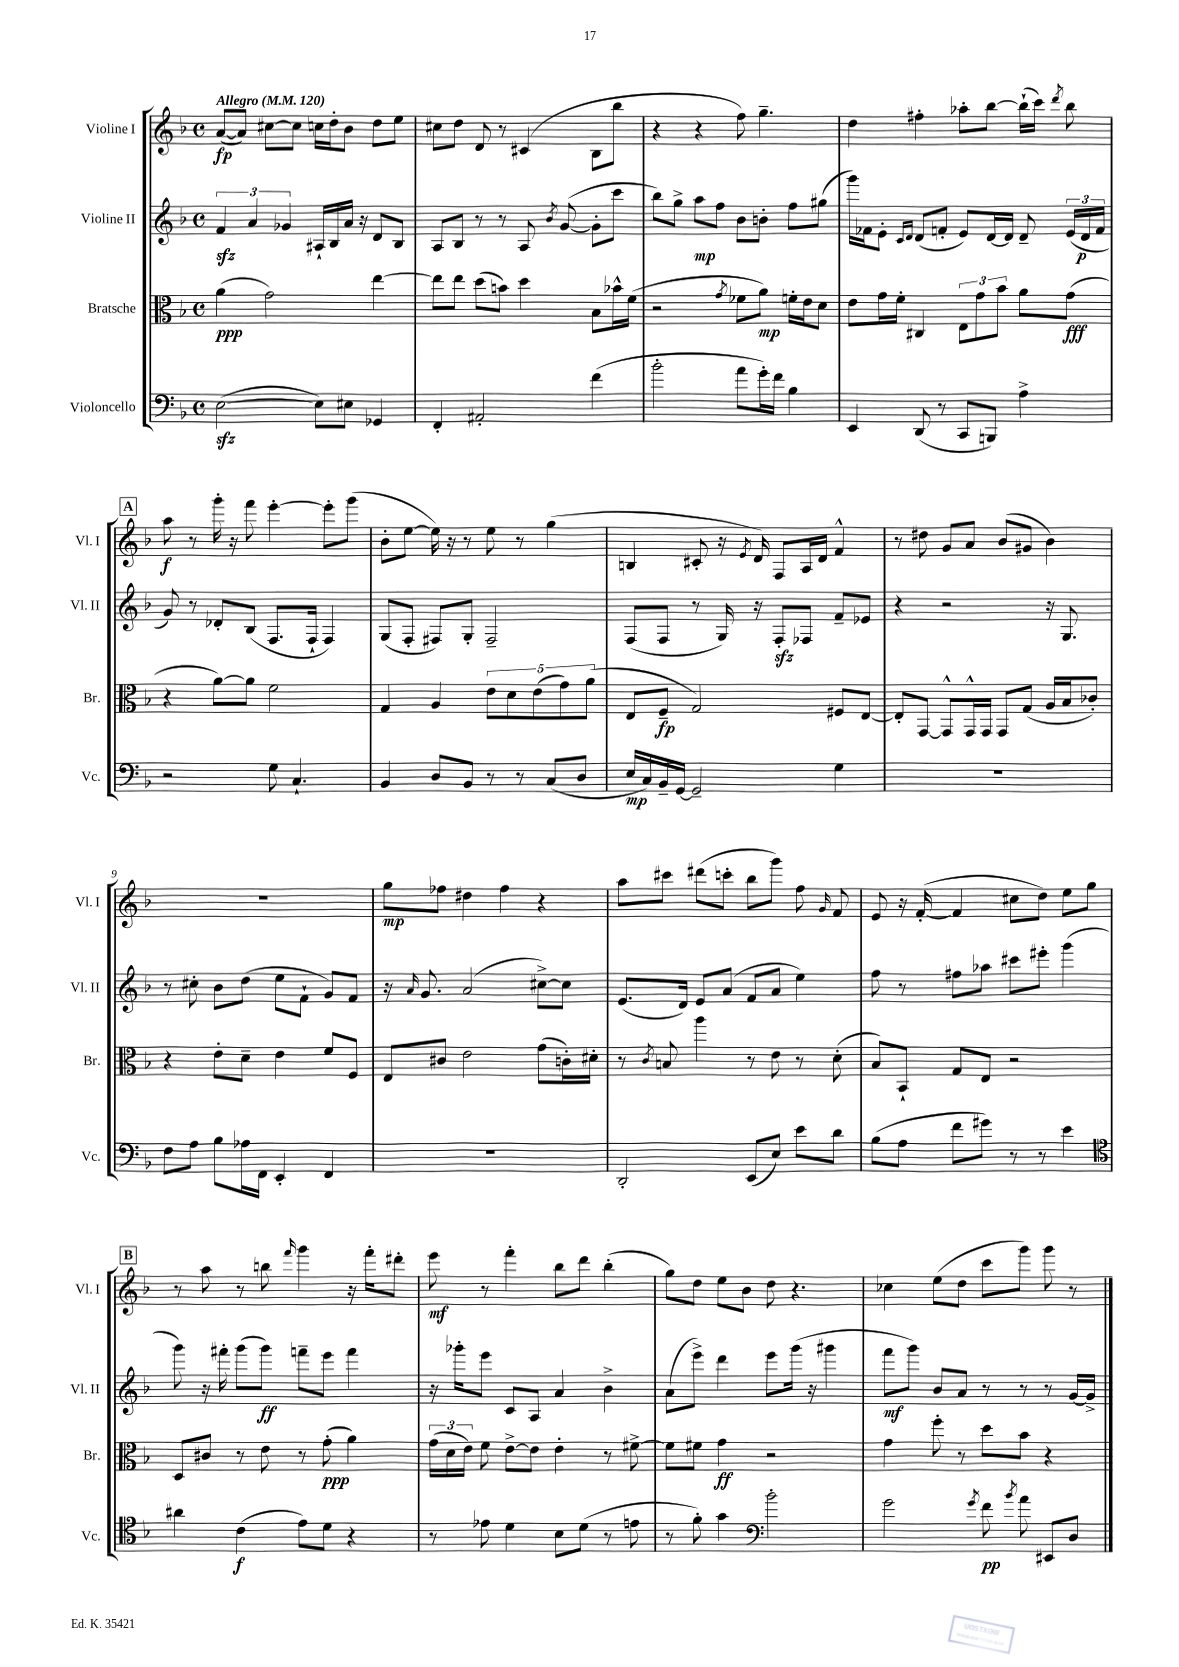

**kern	**dynam	**kern	**dynam	**kern	**dynam	**kern	**dynam
*part4	*part4	*part3	*part3	*part2	*part2	*part1	*part1
*staff4	*staff4	*staff3	*staff3	*staff2	*staff2	*staff1	*staff1
*I"Violoncello	*	*I"Bratsche	*	*I"Violine II	*	*I"Violine I	*
*I'Vc.	*	*I'Br.	*	*I'Vl. II	*	*I'Vl. I	*
*clefF4	*	*clefC3	*	*clefG2	*	*clefG2	*
*k[b-]	*	*k[b-]	*	*k[b-]	*	*k[b-]	*
*M4/4	*	*M4/4	*	*M4/4	*	*M4/4	*
*met(c)	*	*met(c)	*	*met(c)	*	*met(c)	*
*MM120	*	*MM120	*	*MM120	*	*MM120	*
=1	=1	=1	=1	=1	=1	=1	=1
!	!	!	!	!	!	!LO:TX:a:B:t=Allegro	!
([2Ezz\	.	(4a\	ppp	6fzz/	.	([8a/L	fp
.	.	.	.	.	.	8a/J])	.
.	.	.	.	6a/	.	.	.
.	.	2g\)	.	.	.	[8cc#X\L	.
.	.	.	.	6g-X/	.	.	.
.	.	.	.	.	.	8cc#\J]	.
8E\L])	.	.	.	16A#X`/LL	.	16ccn\LL	.
.	.	.	.	16B-/	.	16dd'\J	.
8E#X\J	.	.	.	16a/JJ	.	8b-\J	.
.	.	.	.	16r	.	.	.
4GG-X/	.	[4ee\	.	8d/L	.	8dd\L	.
.	.	.	.	8B-/J	.	8ee\J	.
=2	=2	=2	=2	=2	=2	=2	=2
4FF'/	.	8ee\L]	.	8A/L	.	8cc#X\L	.
.	.	8ee\J	.	8B-/J	.	8dd\J	.
2AA#X'/	.	(8dd\L	.	8r	.	8d/	.
.	.	8bn\J)	.	8r	.	8r	.
.	.	4dd\	.	8A/	.	(4c#X/	.
.	.	.	.	8qb-/	.	.	.
.	.	.	.	([8g/	.	.	.
(4f\	.	8B-\L	.	8g'\L]	.	8B-\L	.
.	.	16b-X^^\L	.	8ccc\J	.	8bb-\J	.
.	.	(16f\JJ	.	.	.	.	.
=3	=3	=3	=3	=3	=3	=3	=3
2b-'\	.	2r	.	8bb-\L)	.	4r	.
.	.	.	.	8gg^\J	.	.	.
.	.	.	.	8aa\L	mp	4r	.
.	.	.	.	8ff\J	.	.	.
.	.	8qg/	.	.	.	.	.
8a\L	.	8f-X\L	.	8b-\L	.	8ff\)	.
16g'\L)	.	8a\J)	mp	8bn'\J	.	4.gg~\	.
16f\JJ	.	.	.	.	.	.	.
4B-\	.	16fn'\LL	.	8ff\L	.	.	.
.	.	16e\J	.	.	.	.	.
.	.	8d\J	.	(8gg#X\J	.	.	.
=4	=4	=4	=4	=4	=4	=4	=4
4EE/	.	8e\L	.	16ggg\LL)	.	4dd\	.
.	.	.	.	16f-X\J	.	.	.
.	.	16g\L	.	8e'\J	.	.	.
.	.	16f'\JJ	.	.	.	.	.
.	.	.	.	16qqc/LL	.	.	.
.	.	.	.	16qqd/JJ	.	.	.
(8DD/	.	4C#X/	.	(8d/L	.	4ff#X'\	.
8r	.	.	.	8fn'/J	.	.	.
8CC/L	.	12E\L	.	8e/L)	.	8aa-X'\L	.
.	.	12g\	.	.	.	.	.
8BBBn/J)	.	.	.	[16d/L	.	[8bb-\J	.
.	.	12b-\J	.	.	.	.	.
.	.	.	.	16d/JJ]	.	.	.
4A^\	.	8a\L	.	8d~/	.	(16bb-`\LL]	.
.	.	.	.	.	.	16ccc\JJ)	.
.	.	.	.	.	.	8qddd/	.
.	.	(8g\J	fff	(24e/LL	.	8bb-\	.
.	.	.	.	24d/	p	.	.
.	.	.	.	24f/JJ	.	.	.
!!LO:LB:g=z
!!LO:REH:place=s1:t=A
=5	=5	=5	=5	=5	=5	=5	=5
2r	.	4r	.	8g/)	.	8aa\	f
.	.	.	.	8r	.	8r	.
.	.	[8a\L)	.	8d-X'/L	.	16ggg'\	.
.	.	.	.	.	.	16r	.
.	.	8a\J]	.	(8B-/J	.	8fff\	.
8G\	.	2f\	.	8.F/L	.	[4eee'\	.
4.C`/	.	.	.	.	.	.	.
.	.	.	.	16F`/Jk	.	.	.
.	.	.	.	4F/)	.	8eee'\L]	.
.	.	.	.	.	.	(8ggg\J	.
=6	=6	=6	=6	=6	=6	=6	=6
4BB-/	.	4G/	.	(8G/L	.	8b-'\L	.
.	.	.	.	8F'/J	.	[8ee\J	.
8D/L	.	4A/	.	8F#X/L)	.	16ee\])	.
.	.	.	.	.	.	16r	.
8BB-/J	.	.	.	8G'/J	.	8r	.
8r	.	10e\L	.	2F#~/	.	8ee\	.
.	.	10d\	.	.	.	.	.
8r	.	.	.	.	.	8r	.
.	.	(10e\	.	.	.	.	.
(8C/L	.	.	.	.	.	(4gg\	.
.	.	10g\)	.	.	.	.	.
8D/J	.	.	.	.	.	.	.
.	.	(10a\J	.	.	.	.	.
=7	=7	=7	=7	=7	=7	=7	=7
16E/LL	mp	8E/L	.	(8F/L	.	4Bn/	.
16C/)	.	.	.	.	.	.	.
16BB-~/	.	8F~/J	fp	8F/J	.	.	.
[16GG/JJ	.	.	.	.	.	.	.
2GG~/]	.	2G/)	.	8r	.	8c#X'/	.
.	.	.	.	16G/)	.	16r	.
.	.	.	.	.	.	8qe/	.
.	.	.	.	16r	.	16d/)	.
.	.	.	.	8Fzz'/L	.	8F/L	.
.	.	.	.	8F-X/J	.	16A/L	.
.	.	.	.	.	.	16d/JJ	.
4G\	.	8F#X/L	.	8f~/L	.	4f^^/	.
.	.	[8E/J	.	8e-X/J	.	.	.
=8	=8	=8	=8	=8	=8	=8	=8
1r	.	8E'/L]	.	4r	.	8r	.
.	.	[8GG/J	.	.	.	8dd#X\	.
.	.	8GG^^/L]	.	2r	.	8g/L	.
.	.	16GG^^/L	.	.	.	8a/J	.
.	.	16GG/JJ	.	.	.	.	.
.	.	8GG/L	.	.	.	(8b-/L	.
.	.	(8G/J	.	.	.	8g#X/J	.
.	.	16A/LL	.	16r	.	4b-\)	.
.	.	16B-/J	.	8.G/	.	.	.
.	.	8c-X'/J)	.	.	.	.	.
!!LO:LB:g=z
=9	=9	=9	=9	=9	=9	=9	=9
8F\L	.	4r	.	8r	.	1r	.
8A\J	.	.	.	8cc#X'\	.	.	.
8B-\L	.	8e'\L	.	8b-\L	.	.	.
16A-X\L	.	8d~\J	.	(8dd\J	.	.	.
16FF\JJ	.	.	.	.	.	.	.
4EE'/	.	4e\	.	8ee\L	.	.	.
.	.	.	.	8f`\J	.	.	.
4FF/	.	8f/L	.	8g/L)	.	.	.
.	.	8F/J	.	8f/J	.	.	.
=10	=10	=10	=10	=10	=10	=10	=10
1r	.	8E/L	.	16r	.	8gg\L	mp
.	.	.	.	16qqa/	.	.	.
.	.	.	.	8.g/	.	.	.
.	.	8c#X/J	.	.	.	8ff-X\J	.
.	.	2e\	.	(2a/	.	4dd#X\	.
.	.	.	.	.	.	4ff-\	.
.	.	(8g\L	.	[8cc#X^\L)	.	4r	.
.	.	16cn'\L)	.	8cc#\J]	.	.	.
.	.	16d#X'\JJ	.	.	.	.	.
=11	=11	=11	=11	=11	=11	=11	=11
2DD'/	.	8r	.	(8.e/L	.	8aa\L	.
.	.	8qc/	.	.	.	.	.
.	.	8Bn/	.	.	.	8ccc#X\J	.
.	.	.	.	16d/Jk)	.	.	.
.	.	4aa\	.	8e/L	.	(8ddd#X\L	.
.	.	.	.	(8a/J	.	8cccn'\J	.
(8EE/L	.	8r	.	8f/L	.	8bb-\L	.
8E/J)	.	8e\	.	8a/J	.	8ggg\J)	.
8e\L	.	8r	.	4ee\)	.	8ff\	.
.	.	.	.	.	.	16qqg/	.
8d\J	.	(8d'\	.	.	.	8f/	.
=12	=12	=12	=12	=12	=12	=12	=12
(8B-\L	.	8B-/L)	.	8ff\	.	8e/	.
8A\J	.	8BB-`/J	.	8r	.	16r	.
.	.	.	.	.	.	([16f'/	.
8f\L	.	8G/L	.	8ff#X\L	.	4f/]	.
8g#X\J)	.	8E/J	.	8aa-X\J	.	.	.
8r	.	2r	.	8ccc#X\L	.	8cc#X\L	.
8r	.	.	.	8eee#X'\J	.	8dd\J)	.
4e\	.	.	.	(4ggg\	.	8ee\L	.
.	.	.	.	.	.	8gg\J	.
!!LO:LB:g=z
!!LO:REH:place=s1:t=B
=13	=13	=13	=13	=13	=13	=13	=13
*clefC4	*	*	*	*	*	*	*
4a#X\	.	8D/L	.	8ggg\)	.	8r	.
.	.	8c#X/J	.	16r	.	8aa\	.
.	.	.	.	16fff#X'\	.	.	.
(4c\	f	8r	.	(8ggg\L	.	8r	.
.	.	8e\	.	8ggg\J)	ff	8bbn\	.
.	.	.	.	.	.	16qqfff/	.
8e\L)	.	8r	.	8fffn~\L	.	4ggg\	.
8d\J	.	(8g'\	ppp	8eee\J	.	.	.
4r	.	4a\)	.	4fff\	.	16r	.
.	.	.	.	.	.	16fff'\KL	.
.	.	.	.	.	.	8ddd#X'\J	.
=14	=14	=14	=14	=14	=14	=14	=14
8r	.	(24g\LL	.	16r	.	8eee\	mf
.	.	24d\	.	.	.	.	.
.	.	.	.	16ggg-X'\KL	.	.	.
.	.	24e\JJ)	.	.	.	.	.
8e-X\	.	8f\	.	8eee\J	.	8r	.
4d\	.	[8e^\L	.	8c/L	.	4fff'\	.
.	.	8e\J]	.	8A/J	.	.	.
8B-\L	.	4e'\	.	4a/	.	8bb-\L	.
(8d\J	.	.	.	.	.	8ddd\J	.
8r	.	8r	.	4b-^\	.	(4bb-'\	.
8en\	.	[8f#X^\	.	.	.	.	.
=15	=15	=15	=15	=15	=15	=15	=15
8r	.	8f#\L]	.	(8a\L	.	8gg\L)	.
8f'\)	.	8f#X\J	.	8eee^\J)	.	8dd\J	.
4g\	.	4g\	ff	4ddd\	.	8ee\L	.
.	.	.	.	.	.	8b-\J	.
*clefF4	*	*	*	*	*	*	*
2b-'\	.	2r	.	8eee\L	.	8dd\	.
.	.	.	.	(16ggg\Jk	.	4.r	.
.	.	.	.	16r	.	.	.
.	.	.	.	4ggg#X\	.	.	.
=16	=16	=16	=16	=16	=16	=16	=16
2g\	.	4g\	.	8fff\L	mf	4cc-X\	.
.	.	.	.	8ggg\J)	.	.	.
.	.	8ff'\	.	8b-/L	.	(8ee\L	.
.	.	8r	.	8a/J	.	8dd\J	.
8qg/	.	.	.	.	.	.	.
8f\	pp	8dd\L	.	8r	.	8ccc\L	.
8qb-/	.	.	.	.	.	.	.
8a\	.	8b-\J	.	8r	.	8ggg\J)	.
8EE#X/L	.	4r	.	8r	.	8ggg\	.
8D/J	.	.	.	[16g/LL	.	8r	.
.	.	.	.	16g^/JJ]	.	.	.
==	==	==	==	==	==	==	==
*-	*-	*-	*-	*-	*-	*-	*-
